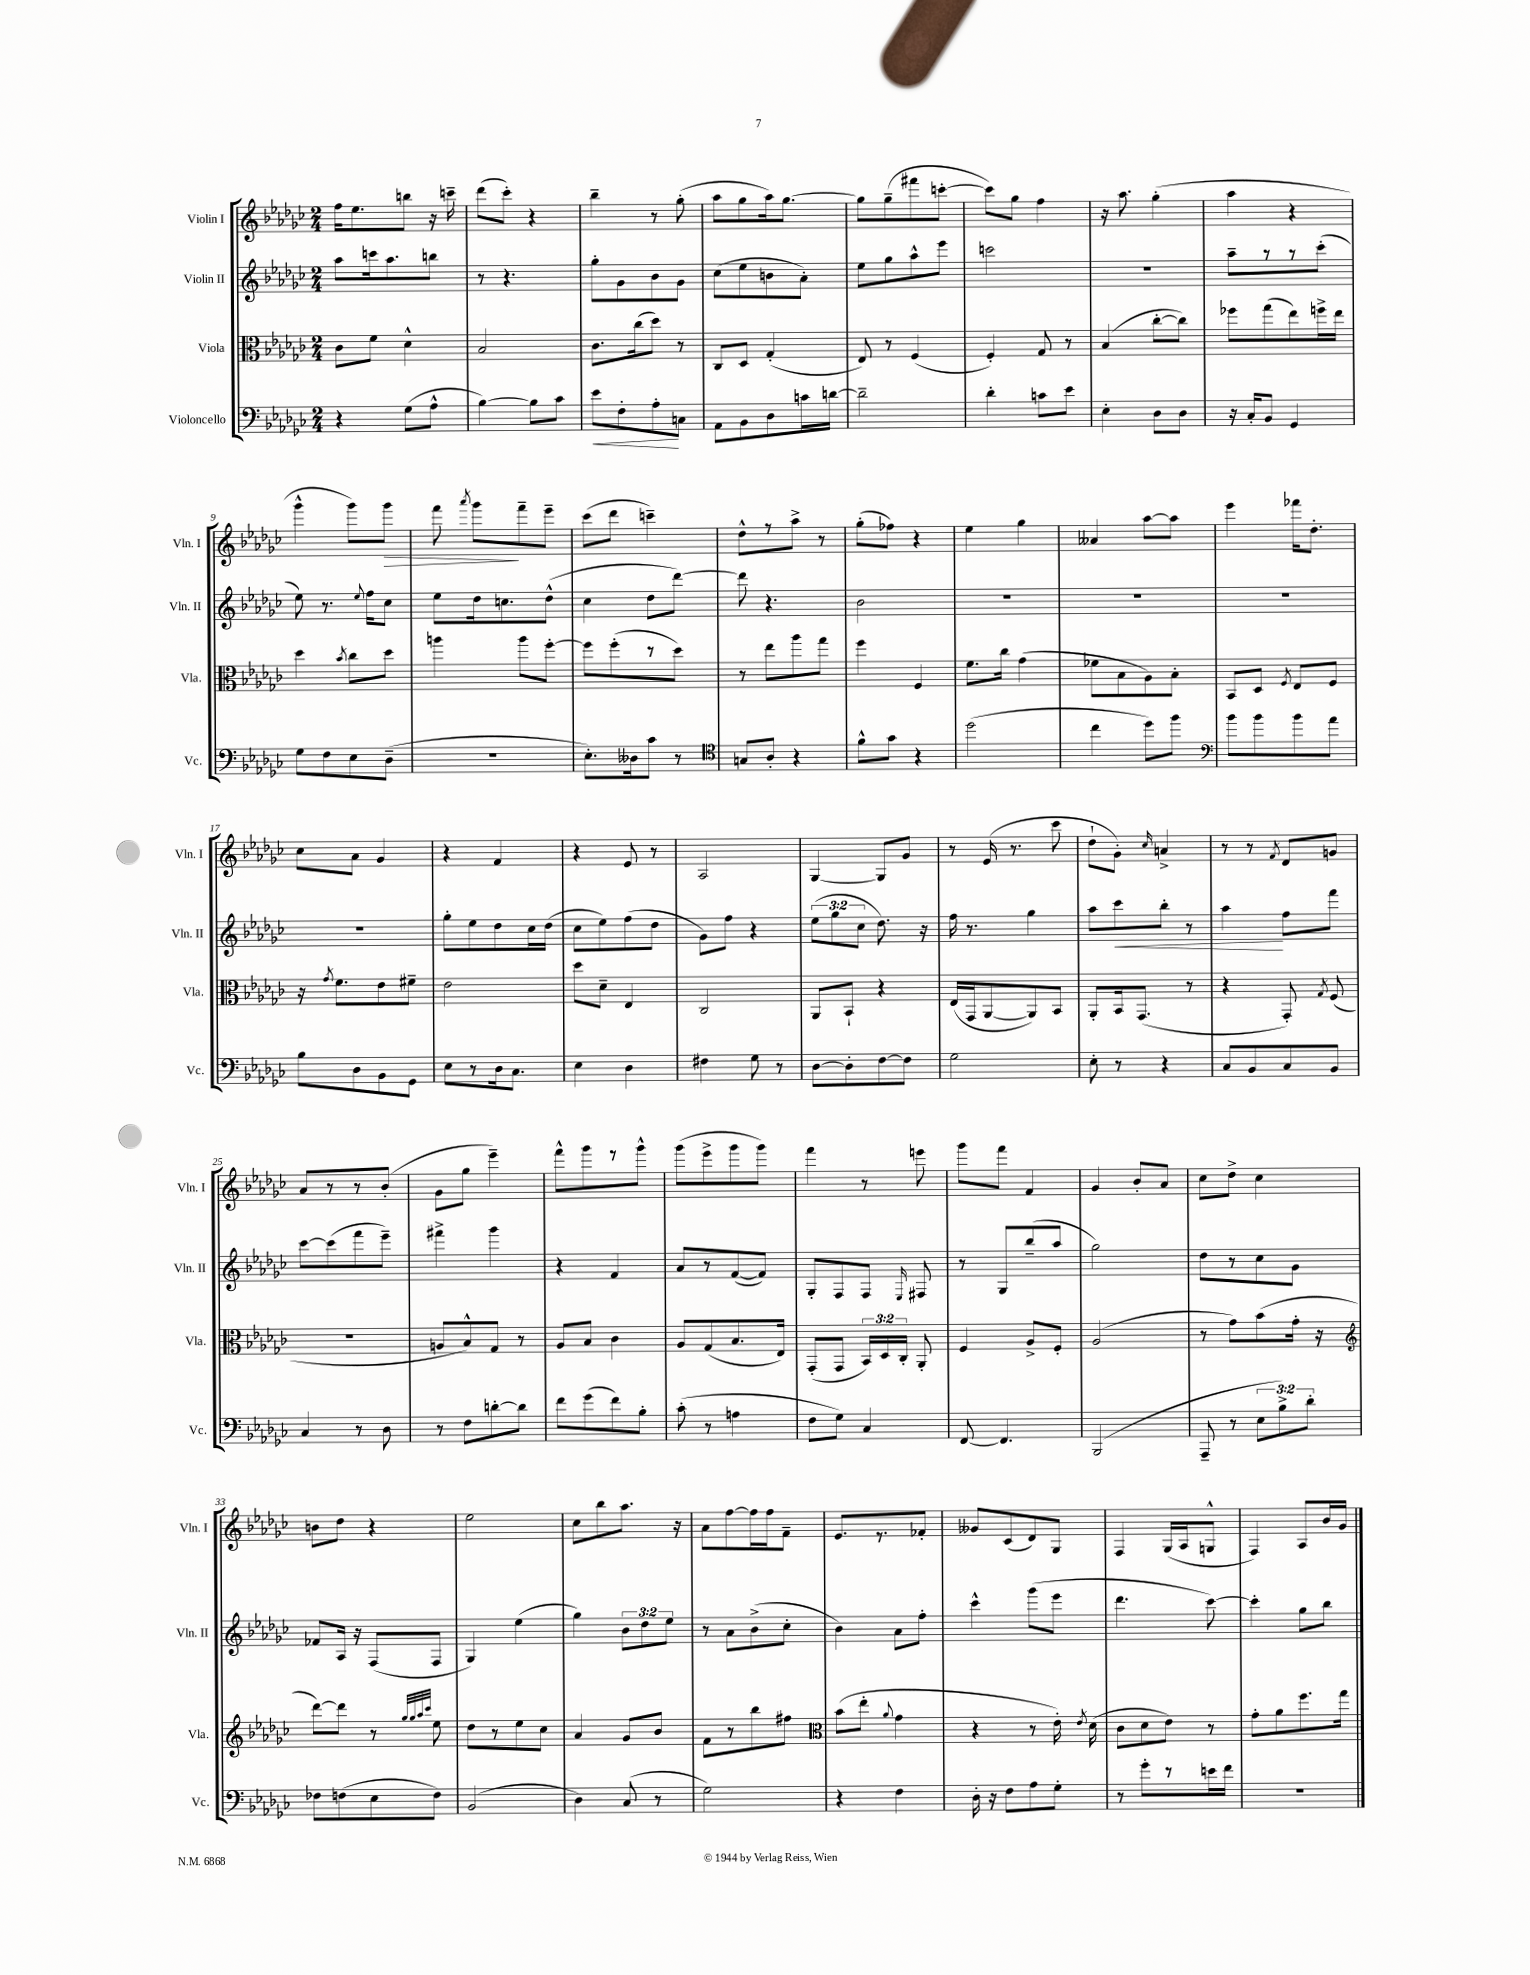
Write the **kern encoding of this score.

**kern	**kern	**kern	**kern
*staff4	*staff3	*staff2	*staff1
*clefF4	*clefC3	*clefG2	*clefG2
*k[b-e-a-d-g-c-]	*k[b-e-a-d-g-c-]	*k[b-e-a-d-g-c-]	*k[b-e-a-d-g-c-]
*M2/4	*M2/4	*M2/4	*M2/4
4r	8c-	8aa-	16ff
.	.	.	8.ee-
.	8f	16ccc	.
.	.	8.aa-	.
(8G-	4d-^^	.	8bb
8A-^^	.	8bb	16r
.	.	.	16ccc~
=	=	=	=
[4B-)	2B-	8r	(8ddd-
.	.	4.r	8ccc-')
8B-]	.	.	4r
8c-	.	.	.
=	=	=	=
8e-	8.c-	8gg-'	4bb-~
8F'	.	8g-	.
.	(16cc-	.	.
8A-'	8dd-)	8b-	8r
8C	8r	8g-	(8gg-'
=	=	=	=
8AA-	8C-	(8cc-	8aa-
8BB-	8D-	8ee-	8gg-
8D-	(4G-'	8b	16aa-)
.	.	.	[8.gg-
16c	.	8a-')	.
[16d	.	.	.
=	=	=	=
2d~]	8E-)	8ee-	8gg-]
.	8r	8gg-	(8gg-~
.	(4F	8aa-^^	8fff#
.	.	8eee-	[8ccc'
=	=	=	=
4d-'	4F')	2ccc	8ccc])
.	.	.	8gg-
8c	8G-	.	4ff
8e-	8r	.	.
=	=	=	=
4E-'	(4B-	2r	16r
.	.	.	8.aa-
8D-	[8cc-'	.	(4gg-'
8D-	8cc-])	.	.
=	=	=	=
16r	8ff-	8aa-~	4aa-
16C-'	.	.	.
8BB-	(8gg-	8r	.
4GG-	8ee-)	8r	4r
.	16ff^	(8ccc-'	.
.	16ee-	.	.
=	=	=	=
8G-	4dd-	8ee-)	4ggg-^^
8F	.	8.r	.
.	8qb-	.	.
8E-	8cc-	.	8ggg-)
.	.	8qqee-	.
.	.	16ff	.
(8D-~	8dd-	8cc-	8ggg-
=	=	=	=
2r	4aa	8ee-	8fff
.	.	.	8qaaa-
.	.	16dd-	8ggg-
.	.	8.cc	.
.	8aa	.	8fff~
.	[8ff'	(8dd-^^	8eee-~
=	=	=	=
8.E-')	8ff]	4cc-	(8ccc-
.	(8ff'	.	8ddd-
16D--	.	.	.
8c-	8r	8dd-	4ccc~)
8r	8dd-)	[8ddd-)	.
=	=	=	=
*clefC4	*	*	*
8G	8r	8ddd-]	8dd-^^
8A-'	8ee-	4.r	8r
4r	8aa-	.	8aa-^
.	8gg-	.	8r
=	=	=	=
8f^^	4ff	2b-	(8gg-'
8g-	.	.	8ff-)
4r	4F	.	4r
=	=	=	=
(2dd-	8.f	2r	4ee-
.	16cc-	.	.
.	(4g-	.	4gg-
=	=	=	=
4cc-	8f-	2r	4a--
.	8B-	.	.
8dd-)	8A-)	.	[8aa-
8ff	8B-'	.	8aa-]
=	=	=	=
*clefF4	*	*	*
8b-	8BB-	2r	4eee-
8b-	8D-	.	.
.	8qF	.	.
8b-	8E-	.	16fff-
.	.	.	8.dd-'
8a-	8F	.	.
=	=	=	=
8B-	16r	2r	8cc-
.	8qg-	.	.
.	8.f	.	.
8D-	.	.	8a-
8BB-	8e-	.	4g-
8GG-	8f#~	.	.
=	=	=	=
8E-	2e-	8gg-'	4r
8r	.	8ee-	.
16D-	.	8dd-	4f
8.C-	.	.	.
.	.	16cc-	.
.	.	(16dd-	.
=	=	=	=
4E-	8dd-	8cc-	4r
.	8d-~	8ee-)	.
4D-	4E-	(8ff	8e-
.	.	8dd-	8r
=	=	=	=
4F#	2C-	8g-)	2A-
.	.	8ff	.
8G-	.	4r	.
8r	.	.	.
=	=	=	=
[8D-	8AA-	(12ee-	[4G-
.	.	12gg-	.
8D-']	8BB-`	.	.
.	.	12cc-	.
[8F	4r	8.dd-)	8G-]
8F]	.	.	8g-
.	.	16r	.
=	=	=	=
2G-	(16E-	16ff	8r
.	16GG-	8.r	.
.	[8AA-	.	(16e-
.	.	.	8.r
.	8AA-])	4gg-	.
.	8BB-	.	8ccc-
=	=	=	=
8E-'	8AA-'	8aa-	8dd-`
8r	16BB-	8ccc-	8g-')
.	(8.GG-	.	.
.	.	.	16qqcc-
4r	.	8bb-'	4a^
.	8r	8r	.
=	=	=	=
8C-	4r	4aa-	8r
8BB-	.	.	8r
.	.	.	8qf
8C-	8GG-')	8ff	8d-
.	8qG-	.	.
8BB-	(8F	8fff	8g
=	=	=	=
4C-	2r	[8ccc-	8a-
.	.	(8ccc-]	8r
8r	.	8fff	8r
8D-	.	8eee-~)	(8b-'
=	=	=	=
8r	8A	4fff#^	8g-
8F	8B-^^)	.	8gg-
[8d'	8G-	4ggg-	4eee-~)
8d]	8r	.	.
=	=	=	=
8f	8A-	4r	8fff^^
(8g-	8B-	.	8ggg-
8f)	4c-	4f	8r
8B-'	.	.	8ggg-^^
=	=	=	=
(8c-'	8A-	8a-	(8ggg-
8r	(8G-	8r	8eee-^
4A	8.B-	([8f	8ggg-
.	.	8f])	8ggg-)
.	16E-)	.	.
=	=	=	=
8F	(8GG-'	8G-'	4fff
8G-)	8GG-	8F	.
4C-	24BB-)	8F	8r
.	24D-	.	.
.	24C-'	.	.
.	.	16qqE-	.
.	8AA-'	8F#	8eee
=	=	=	=
[8FF	4F	8r	8ggg-
4.FF]	.	8G-	8fff
.	8A-^	(8bb-~	4f
.	8F'	8aa-	.
=	=	=	=
(2BBB-	(2A-	2gg-)	4g-
.	.	.	8b-'
.	.	.	8a-
=	=	=	=
8AAA-~	8r	8dd-	8cc-
8r	8g-)	8r	8dd-^
12E-	(8b-	8cc-	4cc-
12B-^)	.	.	.
.	16g-'	8g-	.
12d-'	.	.	.
.	16r	.	.
=	=	=	=
*	*clefG2	*	*
8F-	[8ddd-)	8f-	8b
(8F	8ddd-]	16A-	8dd-
.	.	16r	.
8E-	8r	(8F	4r
.	32qqgg-	.	.
.	32qqgg-	.	.
.	32qqaa-	.	.
.	32qqccc-	.	.
8F)	8ee-	8F	.
=	=	=	=
(2BB-	8dd-	4G-)	2ee-
.	8r	.	.
.	8ee-	(4ee-	.
.	8cc-	.	.
=	=	=	=
4D-)	4a-	4gg-)	8cc-
.	.	.	8bb-
(8C-	8g-	12b-	8.aa-
.	.	12dd-	.
8r	8b-	.	.
.	.	12ee-	.
.	.	.	16r
=	=	=	=
2G-)	8f	8r	8a-
.	8r	8a-	[8ff
.	8bb-	(8b-^	16ff]
.	.	.	16ff
.	8ff#	8cc-'	8f~
=	=	=	=
*	*clefC3	*	*
4r	(8b-	4b-)	8.e-
.	8ee-'	.	.
.	.	.	8.r
.	8qqa-	.	.
4F	4g-	8a-	.
.	.	8ff'	8f-'
=	=	=	=
16D-'	4r	4ccc-^^	8g--
16r	.	.	.
8F	.	.	(8c-
8A-	8r	(8ggg-	8d-)
8G-'	16e-')	8eee-	8G-
.	8qe-	.	.
.	(16d-	.	.
=	=	=	=
8r	8c-	4.ddd-	4F
8g-'	8d-	.	.
8r	8e-)	.	(16G-
.	.	.	16A-
16e	8r	[8ccc-)	8G^^
16f	.	.	.
=	=	=	=
2r	8g-'	4ccc-']	4F)
.	8a-	.	.
.	8.ff	8gg-	8A-
.	.	8bb-	16b-
.	16gg-	.	16g-
==	==	==	==
*-	*-	*-	*-
